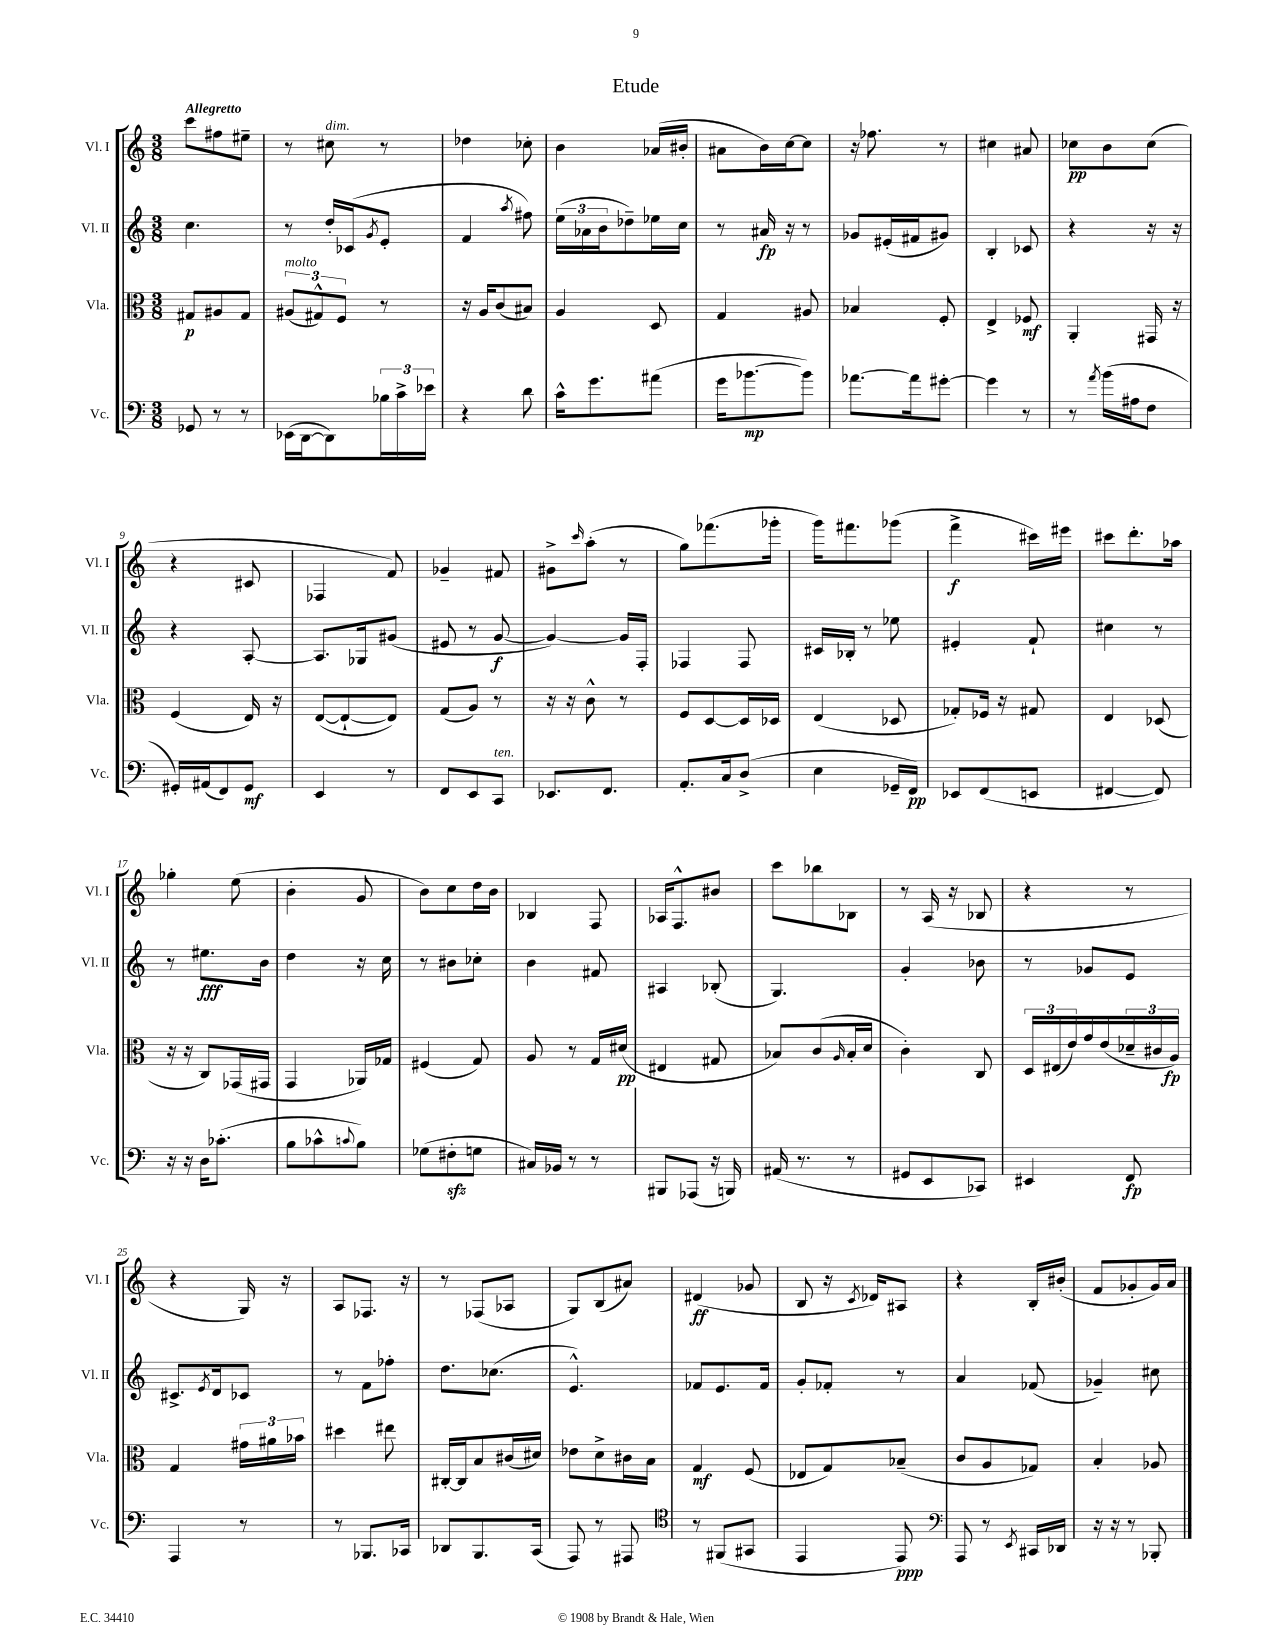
\header { title = "Etude" }
<<
\new StaffGroup <<
\new Staff = "s0" \with { instrumentName = "Vl. I" shortInstrumentName = "Vl. I" } {
    \clef treble \key c \major \numericTimeSignature \time 3/8 \tempo "Allegretto"
    c'''8 fis''8 eis''8-- |
    r8 cis''8^\markup { \italic "dim." } r8 |
    des''4 ces''8-. |
    b'4 aes'16( bis'16-. |
    ais'8 b'16) c''16~ c''8 |
    r16 fes''8. r8 |
    cis''4 ais'8 |
    ces''8\pp b'8 ces''8( |
    r4 cis'8 |
    fes4 f'8) |
    ges'4-- fis'8 |
    gis'8-> \grace { c'''16 } a''8-.( r8 |
    g''8) fes'''8.( ges'''16-. |
    g'''16) fis'''8. ges'''8( |
    f'''4->\f cis'''16) eis'''16 |
    cis'''8 d'''8.-. aes''16 |
    ges''4-. e''8( |
    b'4-. g'8 |
    b'8) c''8 d''16 b'16 |
    bes4 f8 |
    aes16 f8.-^ bis'8 |
    c'''8 bes''8 bes8 |
    r8 a16( r16 bes8 |
    r4 r8 |
    r4 g16) r16 |
    a8 fes8. r16 |
    r8 fes8( aes8 |
    g8) b8( ais'8) |
    dis'4\ff( ges'8 |
    b8 r16 \acciaccatura { c'8 } des'16) ais8 |
    r4 b16-. bis'16-.( |
    f'8 ges'8-. ges'16) a'16 \bar "|." |
}
\new Staff = "s1" \with { instrumentName = "Vl. II" shortInstrumentName = "Vl. II" } {
    \clef treble \key c \major \numericTimeSignature \time 3/8
    c''4. |
    r8 d''16-. ces'16( \acciaccatura { g'8 } e'8-. |
    f'4 \acciaccatura { a''8 } fis''8) |
    \tuplet 3/2 { e''16( aes'16 b'16 } des''8--) ees''16 c''16 |
    r8 ais'16\fp r16 r8 |
    ges'8 eis'16-.( fis'16 gis'8) |
    b4-. ces'8 |
    r4 r16 r16 |
    r4 a8~-. |
    a8. ges16 gis'8( |
    eis'8 r8 g'8~\f |
    g'4~) g'16 f16-. |
    fes4 fes8 |
    cis'16 bes16-. r8 ees''8 |
    eis'4-. f'8-! |
    cis''4 r8 |
    r8 eis''8.\fff b'16 |
    d''4 r16 c''16 |
    r8 bis'8 ces''8-. |
    b'4 fis'8 |
    ais4 bes8-.( |
    g4.) |
    g'4-. bes'8 |
    r8 ges'8 e'8 |
    cis'8.-> \acciaccatura { e'8 } d'16 ces'8 |
    r8 f'8 fes''8-. |
    d''8. ces''8.( |
    e'4.-^) |
    fes'8 e'8. fes'16 |
    g'8-. fes'8-. r8 |
    a'4 fes'8( |
    ges'4--) cis''8 \bar "|." |
}
\new Staff = "s2" \with { instrumentName = "Vla." shortInstrumentName = "Vla." } {
    \clef alto \key c \major \numericTimeSignature \time 3/8
    gis8\p ais8 gis8 |
    \tuplet 3/2 { ais8^\markup { \italic "molto" }( gis8-^) f8 } r8 |
    r16 a16 c'8( bis8) |
    a4 d8 |
    g4 ais8 |
    bes4 f8-. |
    e4-> fes8\mf |
    a,4-. gis,16 r16 |
    f4( e16) r16 |
    e8~( e8~-! e8) |
    g8( a8) r8 |
    r16 r16 c'8-^ r8 |
    f8 d8~ d16 des16 |
    e4( des8 |
    ges8-.) fes16 r16 gis8 |
    e4 des8( |
    r16 r16 c8) ges,16( gis,16 |
    g,4 aes,16) ges16 |
    fis4( g8) |
    a8 r8 g16 dis'16\pp( |
    eis4 gis8 |
    bes8) c'8( \grace { a16 } bes16-. d'16 |
    c'4-.) c8 |
    \tuplet 3/2 { d16 eis16( e'16) } g'16 e'16( \tuplet 3/2 { des'16-- cis'16 a16\fp) } |
    g4 \tuplet 3/2 { gis'16 ais'16 bes'16 } |
    dis''4 eis''8 |
    cis16~-. cis16 b8 cis'16( dis'16) |
    ees'8 d'8-> cis'16 b16 |
    g4\mf f8( |
    ees8 g8) bes8--( |
    c'8 a8 ges8) |
    b4-. aes8 \bar "|." |
}
\new Staff = "s3" \with { instrumentName = "Vc." shortInstrumentName = "Vc." } {
    \clef bass \key c \major \numericTimeSignature \time 3/8
    ges,8 r8 r8 |
    ees,16( d,16~ d,8) \tuplet 3/2 { bes16 c'16-> ees'16 } |
    r4 d'8 |
    c'16-^ g'8. ais'8( |
    g'16 bes'8.~\mp bes'8) |
    aes'8.~ aes'16 gis'8~-. |
    gis'4 r8 |
    r8 \acciaccatura { a'8 } b'16( ais16 f8 |
    gis,16-.) ais,16( f,8) gis,8\mf |
    e,4 r8 |
    f,8 e,8 c,8^\markup { \italic "ten." } |
    ees,8. f,8. |
    a,8.-. c16 d8->( |
    e4 ges,16-- f,16\pp) |
    ees,8 f,8( e,8 |
    fis,4~ fis,8) |
    r16 r16 d16 ces'8.-.( |
    b8 ces'8-^ \appoggiatura { c'8 } b8) |
    ges8( fis8-.\sfz g8 |
    cis16) bes,16 r8 r8 |
    bis,,8 aes,,8( r16 b,,16) |
    ais,16( r8. r8 |
    gis,8 e,8 ces,8) |
    eis,4 f,8\fp |
    a,,4 r8 |
    r8 bes,,8. ces,16 |
    des,8 b,,8. c,16( |
    a,,8) r8 ais,,8 |
    \clef tenor r8 fis,8( gis,8 |
    e,4 e,8\ppp) |
    \clef bass a,,8 r8 \acciaccatura { e,8 } cis,16 des,16 |
    r16 r16 r8 bes,,8-. \bar "|." |
}
>>
>>
